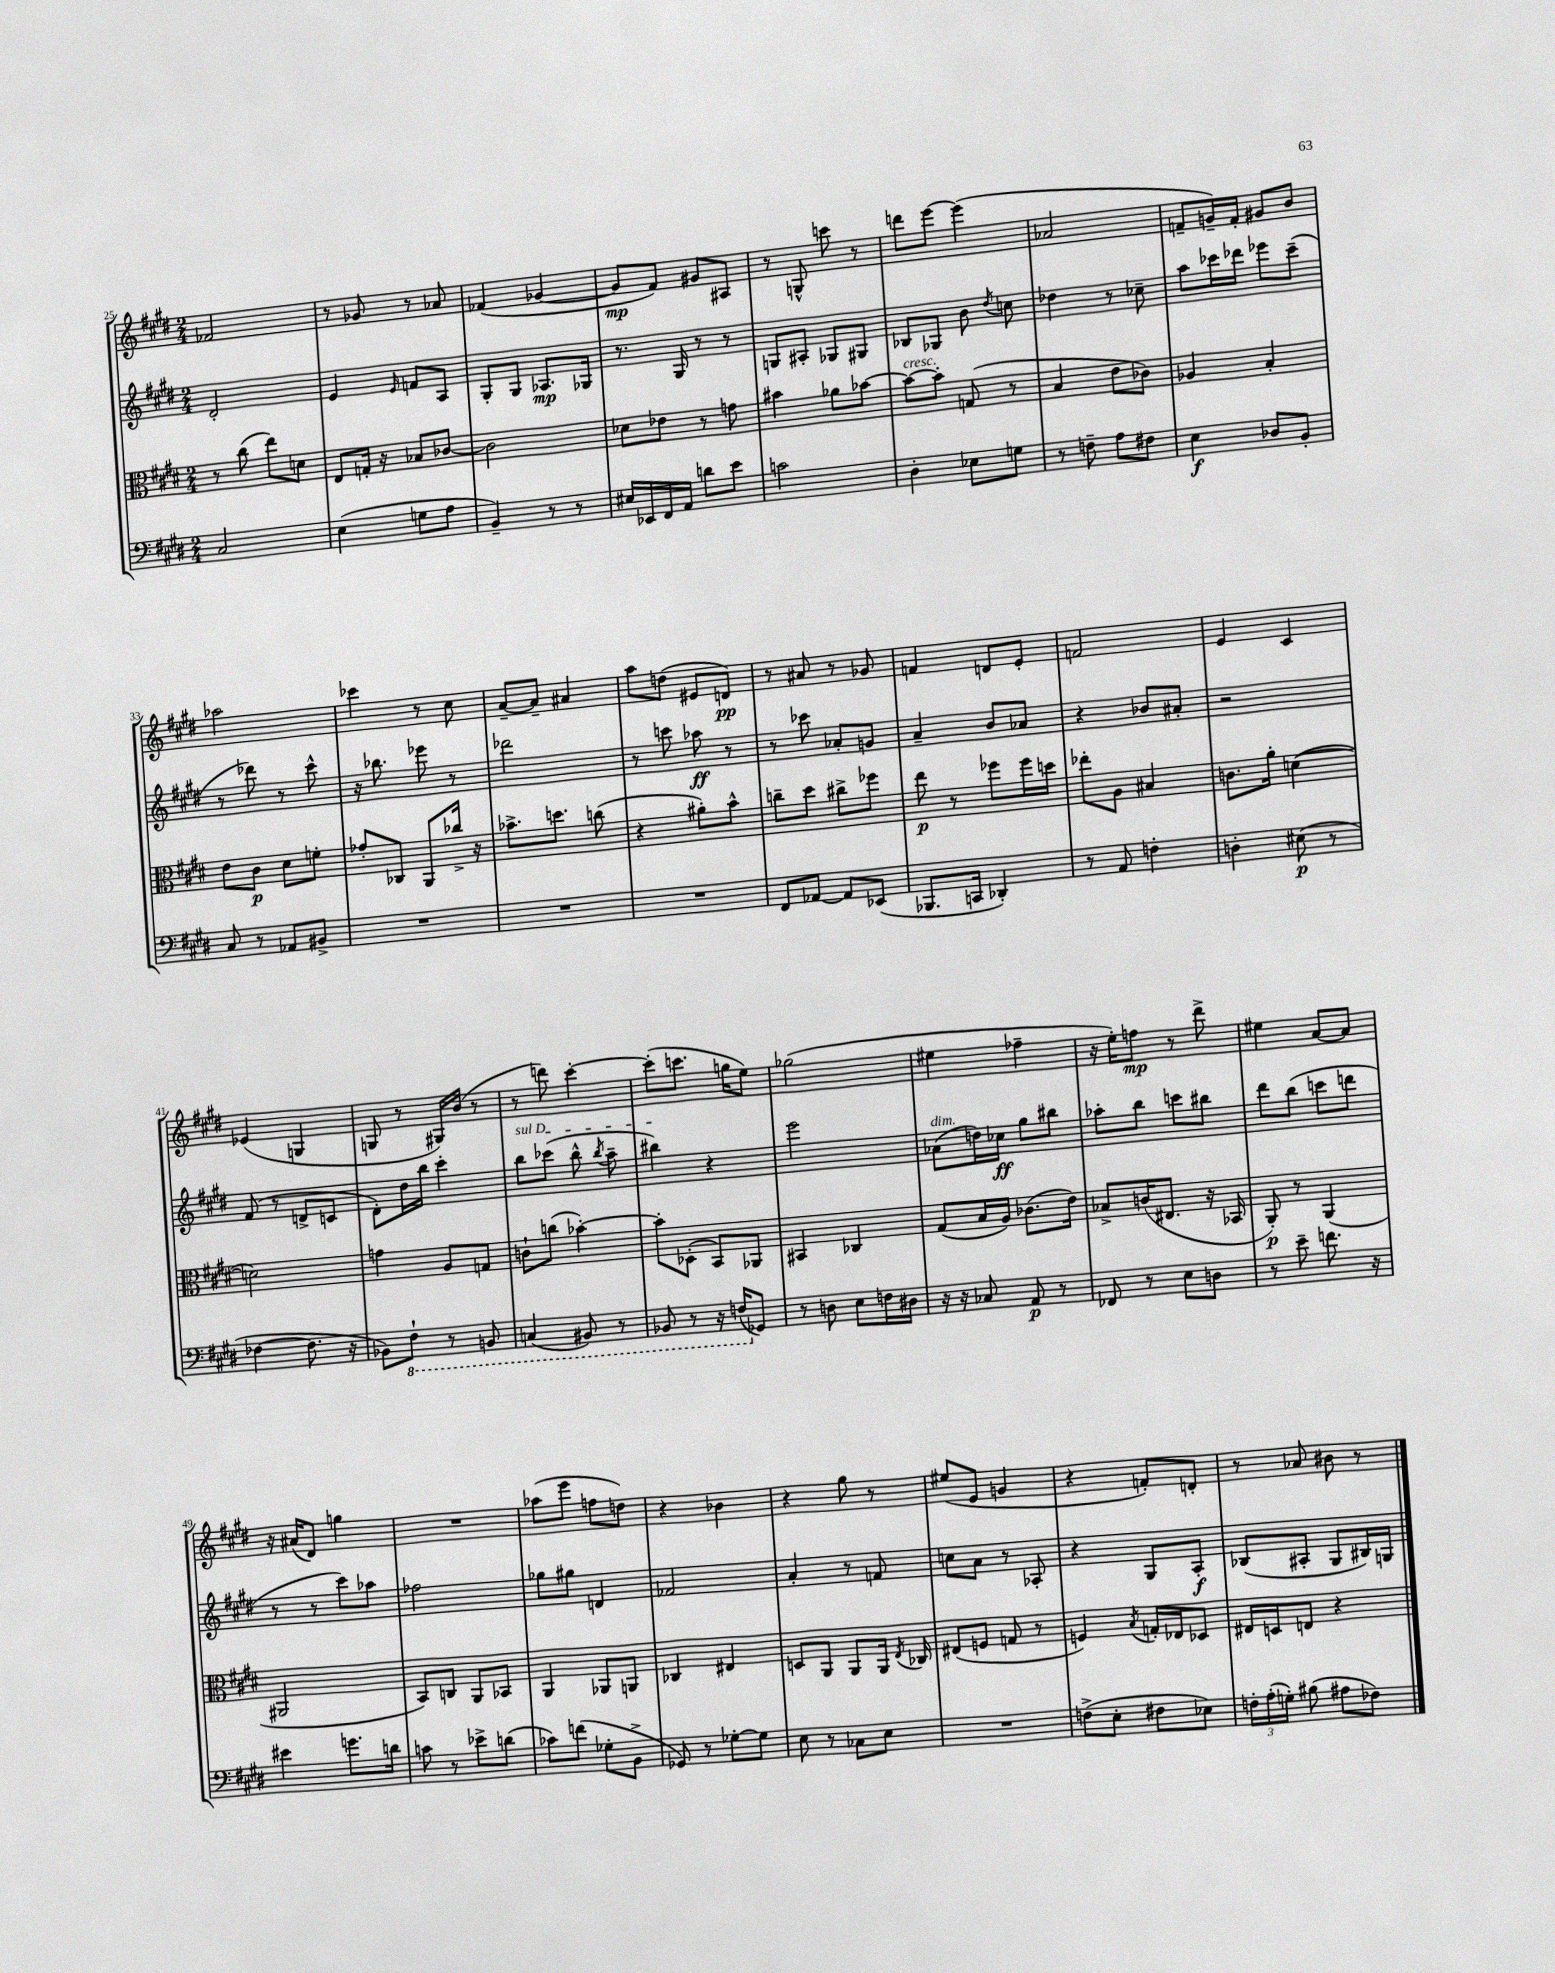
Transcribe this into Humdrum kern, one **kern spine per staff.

**kern	**dynam	**kern	**dynam	**kern	**dynam	**kern	**dynam
*part4	*part4	*part3	*part3	*part2	*part2	*part1	*part1
*staff4	*staff4	*staff3	*staff3	*staff2	*staff2	*staff1	*staff1
*clefF4	*	*clefC3	*	*clefG2	*	*clefG2	*
*k[f#c#g#d#]	*	*k[f#c#g#d#]	*	*k[f#c#g#d#]	*	*k[f#c#g#d#]	*
*M2/4	*	*M2/4	*	*M2/4	*	*M2/4	*
=25	=25	=25	=25	=25	=25	=25	=25
2C#/	.	8r	.	2d#'/	.	2f-X/	.
.	.	(8cc#\	.	.	.	.	.
.	.	8ee\L)	.	.	.	.	.
.	.	8dn\J	.	.	.	.	.
=26	=26	=26	=26	=26	=26	=26	=26
(4E\	.	8E/L	.	4e/	.	8r	.
.	.	16Gn'/Jk	.	.	.	8g-X/	.
.	.	16r	.	.	.	.	.
.	.	.	.	16qqe/	.	.	.
8Gn\L	.	8B-X/L	.	8fn/L	.	8r	.
8A\J	.	[8c-X/J	.	8A/J	.	8a-X/	.
=27	=27	=27	=27	=27	=27	=27	=27
4BB~/)	.	2c-\]	.	8G#'/L	.	(4f-X/	.
.	.	.	.	8G#/J	.	.	.
8r	.	.	.	8.A-X/L	mp	[4g-X/	.
8r	.	.	.	.	.	.	.
.	.	.	.	16G-X/Jk	.	.	.
=28	=28	=28	=28	=28	=28	=28	=28
16E#X/LL	.	8d-X\L	.	8.r	.	8g-/L]	mp
16EE-X/	.	.	.	.	.	.	.
16FF#/	.	8e-X\J	.	.	.	8f#/J)	.
16AA/JJ	.	.	.	16G#/	.	.	.
8dn\L	.	8r	.	8r	.	8g#X/L	.
8e\J	.	8gn\	.	8r	.	8A#X/J	.
=29	=29	=29	=29	=29	=29	=29	=29
2cn\	.	4b#X\	.	8Gn/L	.	8r	.
.	.	.	.	8A#X'/J	.	8Gn^^/	.
.	.	8a-X\L	.	8G-X/L	.	8cccn\	.
.	.	[8b-X\J	.	8G#X/J	.	8r	.
=30	=30	=30	=30	=30	=30	=30	=30
!	!	!LO:TX:a:i:t=cresc.	!	!	!	!	!
4D#'\	.	8b-\L_	.	8B-X/L	.	8dddn\L	.
.	.	8b-'\J]	.	8G-X/J	.	[8eee\J	.
8E-X\L	.	(8Gn/	.	8b\	.	(4eee\]	.
.	.	.	.	8qdd#/	.	.	.
8Gn\J	.	8r	.	8ccn\	.	.	.
=31	=31	=31	=31	=31	=31	=31	=31
8r	.	4B/	.	4dd-X\	.	2a-X/	.
8Fn~\	.	.	.	.	.	.	.
8A\L	.	8e\L	.	8r	.	.	.
8F#X\J	.	8c-X\J)	.	8cc-X~\	.	.	.
=32	=32	=32	=32	=32	=32	=32	=32
4E\	f	4A-X/	.	8aa\L	.	8fn~/L	.
.	.	.	.	16ccc-X\L	.	16gn~/L)	.
.	.	.	.	16ddd-X\JJ	.	16f'/JJ	.
8D-X/L	.	4B'/	.	8eee-X\L	.	8g#X/L	.
8BB'/J	.	.	.	(8ccc-~\J	.	8b/J	.
!!LO:LB:g=z
=33	=33	=33	=33	=33	=33	=33	=33
8C#/	.	8e\L	.	8r	.	2aa-X\	.
8r	.	8c#\J	p	8ddd-X\)	.	.	.
8AA-X/L	.	8d#\L	.	8r	.	.	.
8BB#X^/J	.	8fn'\J	.	8ccc#^^\	.	.	.
=34	=34	=34	=34	=34	=34	=34	=34
2r	.	8g-X'/L	.	16r	.	4ccc-X\	.
.	.	.	.	8.bb-X\	.	.	.
.	.	8C-X/J	.	.	.	.	.
.	.	8AA/L	.	8eee-X\	.	8r	.
.	.	16cc-X^/Jk	.	8r	.	8cc#\	.
.	.	16r	.	.	.	.	.
=35	=35	=35	=35	=35	=35	=35	=35
2r	.	8.b-X^\L	.	2ddd-X\	.	[8a~/L	.
.	.	.	.	.	.	8a~/J]	.
.	.	8.ddn\J	.	.	.	.	.
.	.	.	.	.	.	4a#X/	.
.	.	(8ccn\	.	.	.	.	.
=36	=36	=36	=36	=36	=36	=36	=36
2r	.	4r	.	8r	.	8aa\L	.
.	.	.	.	8cccn\	.	(8ddn\J	.
.	.	8a#X'\L)	.	8aa-X\	ff	8e#X/L	.
.	.	8b^^\J	.	8r	.	8dn/J)	pp
=37	=37	=37	=37	=37	=37	=37	=37
8FF#/L	.	8ccn~\L	.	8r	.	8r	.
[8AA-X/J	.	8dd#\J	.	8ccc-X\	.	8a#X/	.
8AA-/L]	.	8cc#X^\L	.	8a-X'/L	.	8r	.
(8EE-X/J	.	8ff-X\J	.	8gn/J	.	8g-X/	.
=38	=38	=38	=38	=38	=38	=38	=38
8.BBB-X/L	.	8ee\	p	4a~/	.	4fn/	.
.	.	8r	.	.	.	.	.
16CCn/Jk	.	.	.	.	.	.	.
4DD-X'/)	.	8ff-X\L	.	8b/L	.	8dn/L	.
.	.	16ff-\L	.	8a-X/J	.	8e'/J	.
.	.	16ddn\JJ	.	.	.	.	.
=39	=39	=39	=39	=39	=39	=39	=39
8r	.	8ee-X'\L	.	4r	.	2fn/	.
8AA/	.	8A\J	.	.	.	.	.
4Fn'\	.	4B#X/	.	8b-X/L	.	.	.
.	.	.	.	8a#X'/J	.	.	.
=40	=40	=40	=40	=40	=40	=40	=40
4Dn'\	.	8.cn\L	.	2r	.	4e/	.
.	.	16a'\Jk	.	.	.	.	.
(8E#X\	p	([4dn\	.	.	.	4c#/	.
8r	.	.	.	.	.	.	.
!!LO:LB:g=z
=41	=41	=41	=41	=41	=41	=41	=41
[4F-X\	.	2dn\])	.	(8f#/	.	(4e-X/	.
.	.	.	.	8r	.	.	.
8.F-\]	.	.	.	8dn^/L	.	4Gn/	.
.	.	.	.	8cn/J	.	.	.
16r	.	.	.	.	.	.	.
=42	=42	=42	=42	=42	=42	=42	=42
8BB-X\L)	.	4gn\	.	8d#'\L)	.	8Gn/	.
*8ba	*	*	*	*	*	*	*
8FF#`\J	.	.	.	16dd#\L	.	8r	.
.	.	.	.	16bb\JJ	.	.	.
8r	.	8A/L	.	4ccc#'\	.	16G#X/LL)	.
.	.	.	.	.	.	(16b/JJ	.
8BBBn/	.	8Gn/J	.	.	.	8r	.
=43	=43	=43	=43	=43	=43	=43	=43
!	!	!	!	!LO:TX:a:i:t=sul D	!	!	!
(4CCn/	.	8cn`\L	.	8bb\L	.	8r	.
.	.	(8ccn\J	.	(8ccc-X\J	.	8dddn\)	.
8BBB#X/)	.	[4b-X'\)	.	8bb^^\	.	[4ccc#'\	.
.	.	.	.	8qbb/	.	.	.
8r	.	.	.	8aa~\	.	.	.
=44	=44	=44	=44	=44	=44	=44	=44
8BBB-X/	.	8b-'\L]	.	4bb#X\)	.	(8ccc#'\L]	.
8r	.	(8D-X'\J	.	.	.	8.cccn\J	.
16r	.	8BB/L)	.	4r	.	.	.
(16FFn/KL	.	.	.	.	.	16ggn\KL	.
*X8ba	*	*	*	*	*	*	*
8GG-X/J)	.	8AA-X/J	.	.	.	8ee\J)	.
=45	=45	=45	=45	=45	=45	=45	=45
8r	.	4BB#X/	.	2eee\	.	(2gg-X\	.
8Dn\	.	.	.	.	.	.	.
8E\L	.	4C-X/	.	.	.	.	.
16Fn\L	.	.	.	.	.	.	.
16D#X\JJ	.	.	.	.	.	.	.
=46	=46	=46	=46	=46	=46	=46	=46
!	!	!	!	!LO:TX:a:i:t=dim.	!	!	!
16r	.	(8G#/L	.	(8a-X\L	.	4ee#X\	.
16r	.	.	.	.	.	.	.
8C-X/	.	16B/L	.	16ddn\L)	.	.	.
.	.	16A/JJ)	.	16cc-X\JJ	ff	.	.
8AA/	p	(8.c-X\L	.	8gg#\L	.	4ff-X~\	.
8r	.	.	.	8bb#X\J	.	.	.
.	.	16e\Jk)	.	.	.	.	.
=47	=47	=47	=47	=47	=47	=47	=47
8FF-X/	.	8B-X^/L	.	8aa-X'\L	.	16r	.
.	.	.	.	.	.	16ee'\KL)	.
8r	.	(16cn/K	.	8bb\J	.	8ffn\J	mp
.	.	8.E#X/J	.	.	.	.	.
8E\L	.	.	.	8cccn\L	.	8r	.
8Dn\J	.	16r	.	8bb#X\J	.	8ddd#^\	.
.	.	16BB-X/	.	.	.	.	.
=48	=48	=48	=48	=48	=48	=48	=48
8r	.	8AA'/)	p	8ddd#\L	.	4ee#X\	.
8e~\	.	8r	.	(8bb\J	.	.	.
8.fn\	.	(4AA/	.	8cccn\L	.	[8a/L	.
.	.	.	.	8dddn\J	.	8a/J]	.
16r	.	.	.	.	.	.	.
!!LO:LB:g=z
=49	=49	=49	=49	=49	=49	=49	=49
4e#X\	.	2AA#X/	.	8r	.	16r	.
.	.	.	.	.	.	(16a#X/KL	.
.	.	.	.	8r	.	8d#/J)	.
8.gn\L	.	.	.	8ccc#\L)	.	4ggn\	.
.	.	.	.	8aa-X\J	.	.	.
16dn\Jk	.	.	.	.	.	.	.
=50	=50	=50	=50	=50	=50	=50	=50
8cn\	.	8BB/L)	.	2ff-X\	.	2r	.
8r	.	8Cn/J	.	.	.	.	.
8e-X^\L	.	8AA/L	.	.	.	.	.
(8dn\J	.	8BB-X/J	.	.	.	.	.
=51	=51	=51	=51	=51	=51	=51	=51
8c-X\L)	.	4AA/	.	8gg-X\L	.	(8aa-X\L	.
(8fn\J	.	.	.	8gg#X\J	.	8eee\J	.
8G-X'\L	.	8AA-X/L	.	4dn/	.	8ffn\L	.
8BB^\J	.	8AAn/J	.	.	.	8ddn\J)	.
=52	=52	=52	=52	=52	=52	=52	=52
8GG-X/)	.	4C-X/	.	2f-X/	.	4r	.
8r	.	.	.	.	.	.	.
[8G-X'\L	.	4E#X/	.	.	.	4b-X\	.
8G-\J]	.	.	.	.	.	.	.
=53	=53	=53	=53	=53	=53	=53	=53
8E\	.	8Dn/L	.	4a'/	.	4r	.
8r	.	8AA/J	.	.	.	.	.
8C-X\L	.	8AA/L	.	8r	.	8gg#\	.
8E\J	.	16AA/Jk	.	8fn/	.	8r	.
.	.	8qE/	.	.	.	.	.
.	.	16C-X/	.	.	.	.	.
=54	=54	=54	=54	=54	=54	=54	=54
2r	.	(8E#X/L	.	8ccn\L	.	(8ee#X/L	.
.	.	8Fn/J	.	8a\J	.	8e/J	.
.	.	8Gn/	.	8r	.	4gn/	.
.	.	8r	.	8A-X'/	.	.	.
=55	=55	=55	=55	=55	=55	=55	=55
(8Fn^\L	.	4Fn/)	.	4r	.	4r	.
8E'\J	.	.	.	.	.	.	.
.	.	8qB/	.	.	.	.	.
8F#X\L	.	16Gn'/LL	.	8G#/L	.	8fn'/L)	.
.	.	16E-X/J	.	.	.	.	.
8E-X\J)	.	8D-X/J	.	8A'/J	f	8dn'/J	.
=56	=56	=56	=56	=56	=56	=56	=56
24Fn'\LL	.	16E#X/LL	.	(8B-X/L	.	8r	.
(24A'\	.	.	.	.	.	.	.
.	.	16Dn/J	.	.	.	.	.
24Gn'\JJ)	.	.	.	.	.	.	.
(8B#X\	.	8En/J	.	8A#X'/J	.	8a-X/	.
8A#X\L	.	4r	.	8G#/L	.	8b#X\	.
8F-X\J)	.	.	.	16B#X/L)	.	8r	.
.	.	.	.	16Gn/JJ	.	.	.
==	==	==	==	==	==	==	==
*-	*-	*-	*-	*-	*-	*-	*-
